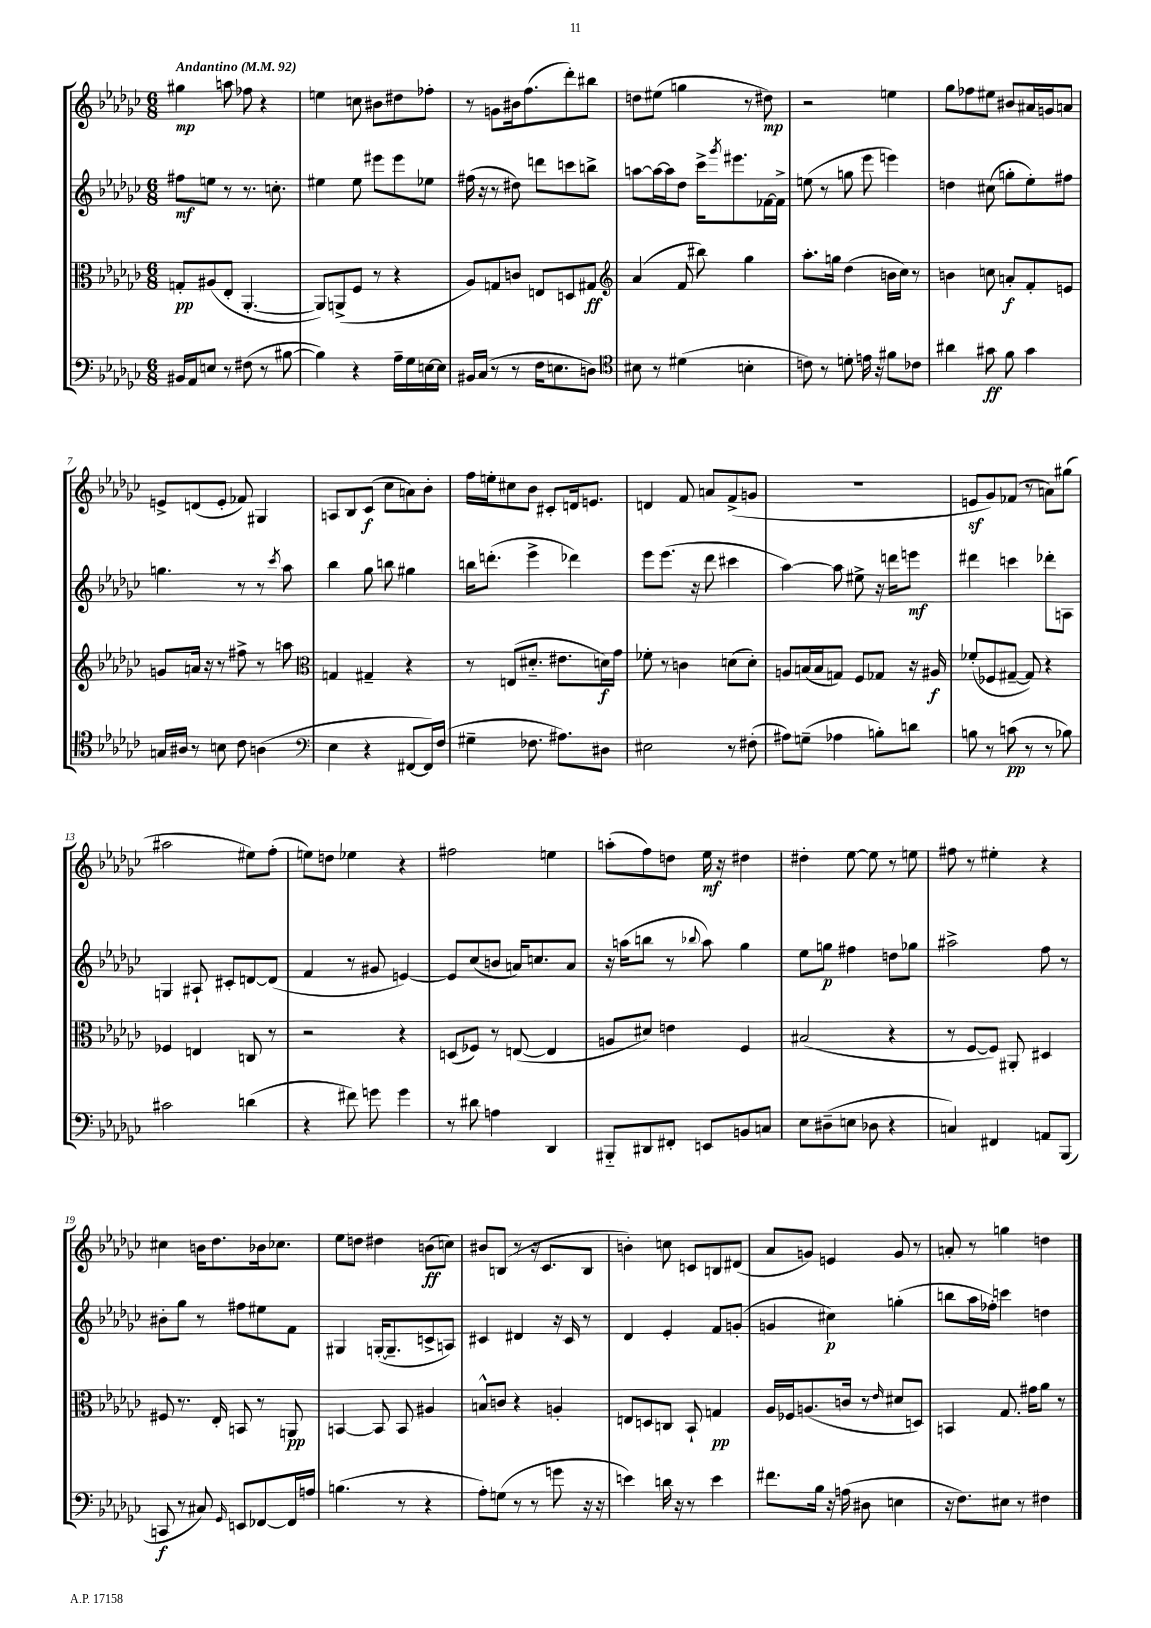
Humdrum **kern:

**kern	**dynam	**kern	**dynam	**kern	**dynam	**kern	**dynam
*part4	*part4	*part3	*part3	*part2	*part2	*part1	*part1
*staff4	*staff4	*staff3	*staff3	*staff2	*staff2	*staff1	*staff1
*clefF4	*	*clefC3	*	*clefG2	*	*clefG2	*
*k[b-e-a-d-g-c-]	*	*k[b-e-a-d-g-c-]	*	*k[b-e-a-d-g-c-]	*	*k[b-e-a-d-g-c-]	*
*M6/8	*	*M6/8	*	*M6/8	*	*M6/8	*
*MM92	*	*MM92	*	*MM92	*	*MM92	*
=1	=1	=1	=1	=1	=1	=1	=1
!	!	!	!	!	!	!LO:TX:a:B:t=Andantino	!
16BB#X/LL	.	8Gn'/L	pp	8ff#X\L	mf	4gg#X\	mp
16AA-/J	.	.	.	.	.	.	.
8En/J	.	(8A#X/	.	8een\J	.	.	.
8r	.	8E-'/J	.	8r	.	8aan\	.
(8F#X\	.	[4.AA-'/	.	8.r	.	8ff-X\	.
8r	.	.	.	.	.	4r	.
.	.	.	.	8.ccn'\	.	.	.
[8B#X\	.	.	.	.	.	.	.
=2	=2	=2	=2	=2	=2	=2	=2
4B#\])	.	8AA-/L])	.	4ee#X\	.	4een\	.
.	.	(8AAn^/	.	.	.	.	.
4r	.	8F/J	.	8ee#\	.	8ccn\	.
.	.	8r	.	8eee#X\L	.	8b#X\L	.
16A-~\LL	.	4r	.	8eee#\	.	8dd#X\	.
16G-\	.	.	.	.	.	.	.
[16En\	.	.	.	8ee-X\J	.	8ff-X'\J	.
16E\JJ]	.	.	.	.	.	.	.
=3	=3	=3	=3	=3	=3	=3	=3
16BB#X/LL	.	8A-/L)	.	(16ff#X\	.	8r	.
(16C-/JJ	.	.	.	16r	.	.	.
8r	.	8Gn/	.	8r	.	8gn\L	.
8r	.	8cn/J	.	8dd#X\)	.	16b#X\k	.
.	.	.	.	.	.	(8.ff\	.
16F\KL	.	8En/L	.	8dddn\L	.	.	.
8.En\	.	.	.	.	.	.	.
.	.	8Dn/	.	8cccn\	.	8ddd-'\)	.
8Dn\J)	.	8G#X/J	ff	8bbn^\J	.	8bb#X\J	.
=4	=4	=4	=4	=4	=4	=4	=4
*clefC4	*	*clefG2	*	*	*	*	*
8B#X\	.	(4a-/	.	[8aan\L	.	8ddn\L	.
8r	.	.	.	16aa\L_	.	(8ee#X\J	.
.	.	.	.	16aa\J]	.	.	.
(4d#X\	.	8f/	.	8dd-\J	.	4ggn\	.
.	.	8bb#X\)	.	16ccc-^\KL	.	.	.
.	.	.	.	8qggg-/	.	.	.
.	.	.	.	8.eee#X\	.	.	.
4Bn'\	.	4gg-\	.	.	.	8r	.
.	.	.	.	[16f-X\L	.	8dd#X\)	mp
.	.	.	.	16f-^\JJ]	.	.	.
=5	=5	=5	=5	=5	=5	=5	=5
8cn\)	.	8.aa-'\L	.	(8een\	.	2r	.
8r	.	.	.	8r	.	.	.
.	.	16ggn\Jk	.	.	.	.	.
8dn'\	.	(4dd-\	.	8ggn\	.	.	.
16en\	.	.	.	8eee-\	.	.	.
16r	.	.	.	.	.	.	.
8f#X\L	.	16bn\LL	.	4eeen\)	.	4een\	.
.	.	16cc-\JJ)	.	.	.	.	.
8c-X\J	.	8r	.	.	.	.	.
=6	=6	=6	=6	=6	=6	=6	=6
4a#X\	.	4bn\	.	4ddn\	.	8gg-\L	.
.	.	.	.	.	.	8ff-X\	.
8g#X\	ff	8ccn\	.	(8cc#X\	.	8ee#X\J	.
8f\	.	8an'/L	f	8ggn'\L	.	8b#X/L	.
4g#\	.	8f'/	.	8ee-'\)	.	16a#X/L	.
.	.	.	.	.	.	16gn/J	.
.	.	8en/J	.	8ff#X\J	.	8an/J	.
!!LO:LB:g=z
=7	=7	=7	=7	=7	=7	=7	=7
16Gn/LL	.	8gn/L	.	4.ggn\	.	8en^/L	.
16A#X/JJ	.	.	.	.	.	.	.
8r	.	16an/Jk	.	.	.	(8dn/	.
.	.	16r	.	.	.	.	.
8Bn\	.	8r	.	.	.	8e'/J	.
8c-\	.	8ff#X^\	.	8r	.	8f-X/)	.
(4An\	.	8r	.	8r	.	4G#X/	.
.	.	.	.	8qccc-/	.	.	.
.	.	8aan\	.	8aa-\	.	.	.
=8	=8	=8	=8	=8	=8	=8	=8
*clefF4	*	*clefC3	*	*	*	*	*
4E-\	.	4Gn/	.	4bb-\	.	8An/L	.
.	.	.	.	.	.	8B-/	.
4r	.	4G#X~/	.	8gg-\	.	(8c-/J	f
.	.	.	.	8bbn\	.	8cc-\L	.
[8FF#X/L	.	4r	.	4gg#X\	.	8an\)	.
16FF#/L])	.	.	.	.	.	8b-'\J	.
(16F/JJ	.	.	.	.	.	.	.
=9	=9	=9	=9	=9	=9	=9	=9
4G#X~\	.	8r	.	16bbn\KL	.	16ff\LL	.
.	.	.	.	(8.dddn'\J	.	16een'\J	.
.	.	(8En/L	.	.	.	8cc#X\	.
8.F-X\	.	8.d#X/J	.	4eee-^\	.	8b-\J	.
.	.	.	.	.	.	8c#X'/L	.
8.A#X\L)	.	8.e#X\L	.	.	.	.	.
.	.	.	.	4ddd-X\)	.	16dn/k	.
.	.	.	.	.	.	8.en/J	.
8D#X\J	.	16dn\L)	f	.	.	.	.
.	.	16g-\JJ	.	.	.	.	.
=10	=10	=10	=10	=10	=10	=10	=10
2E#X\	.	8f-X'\	.	8eee-\L	.	4dn/	.
.	.	8r	.	(8.eee-\J	.	.	.
.	.	4cn\	.	.	.	8f/	.
.	.	.	.	16r	.	.	.
.	.	.	.	8ddd-\	.	8an/L	.
8r	.	(8dn\L	.	4ccc#X\	.	(8f^/	.
(8F#X'\	.	8d'\J)	.	.	.	8gn/J	.
=11	=11	=11	=11	=11	=11	=11	=11
8A#X\L)	.	8An/L	.	[4aa-\)	.	2.r	.
(8Gn~\J	.	(16Bn/L	.	.	.	.	.
.	.	16B/J	.	.	.	.	.
4A-X\	.	8Gn/J)	.	8aa-\]	.	.	.
.	.	8F/L	.	8ee#X^\	.	.	.
8Bn'\L)	.	8G-X/J	.	16r	.	.	.
.	.	.	.	16dddn\KL	.	.	.
8dn\J	.	16r	.	8eeen\J	mf	.	.
.	.	16A#X/	f	.	.	.	.
=12	=12	=12	=12	=12	=12	=12	=12
8Bn\	.	(8f-X'/L	.	4ddd#X\	.	8enz/L	.
8r	.	8F-X/	.	.	.	8g-/)	.
(8cn\	pp	[8G#X~/J	.	4cccn\	.	(8f-X/J	.
8r	.	8G#/])	.	.	.	8r	.
8r	.	4r	.	8ddd-X'\L	.	8an\L)	.
8B-X\)	.	.	.	8An\J	.	(8gg#X\J	.
!!LO:LB:g=z
=13	=13	=13	=13	=13	=13	=13	=13
2c#X\	.	4F-X/	.	4Gn/	.	2aa#X\	.
.	.	4En/	.	8A#X`/	.	.	.
.	.	.	.	8c#X'/L	.	.	.
(4dn\	.	8Cn/	.	[8dn/	.	8ee#X\L)	.
.	.	8r	.	(8d/J]	.	(8ff'\J	.
=14	=14	=14	=14	=14	=14	=14	=14
4r	.	2r	.	4f/	.	8een\L)	.
.	.	.	.	.	.	8ddn\J	.
8f#X\)	.	.	.	8r	.	4ee-X\	.
8gn\	.	.	.	8g#X/	.	.	.
4g\	.	4r	.	[4en/)	.	4r	.
=15	=15	=15	=15	=15	=15	=15	=15
8r	.	(8Dn/L	.	8e/L]	.	2ff#X\	.
8d#X\	.	8F-X/J)	.	(8cc-/	.	.	.
4An\	.	8r	.	8bn/J	.	.	.
.	.	([8En/	.	16an/KL)	.	.	.
.	.	.	.	8.ccn/	.	.	.
4DD-/	.	4E/]	.	.	.	4een\	.
.	.	.	.	8a/J	.	.	.
=16	=16	=16	=16	=16	=16	=16	=16
8BBB#X/L	.	8An/L	.	16r	.	(8aan'\L	.
.	.	.	.	(16aan\KL	.	.	.
8DD#X/	.	8d#X/J)	.	8bbn\J	.	8ff\)	.
8FF#X'/J	.	4en\	.	8r	.	8ddn\J	.
.	.	.	.	8qqbb-X/	.	.	.
8EEn/L	.	.	.	8aa\)	.	16ee-\	mf
.	.	.	.	.	.	16r	.
8BBn/	.	4F/	.	4gg-\	.	4dd#X\	.
8Cn/J	.	.	.	.	.	.	.
=17	=17	=17	=17	=17	=17	=17	=17
8E-\L	.	(2B#X/	.	8ee-\L	.	4dd#X'\	.
(8D#X~\	.	.	.	8ggn\J	p	.	.
8En\J	.	.	.	4ff#X\	.	[8ee-\	.
8D-X\	.	.	.	.	.	8ee-\]	.
4r	.	4r	.	8ddn\L	.	8r	.
.	.	.	.	8gg-X\J	.	8een\	.
=18	=18	=18	=18	=18	=18	=18	=18
4Cn/)	.	8r	.	2aa#X^\	.	8ff#X\	.
.	.	[8F/L	.	.	.	8r	.
4FF#X/	.	8F/J])	.	.	.	4ee#X'\	.
.	.	8AA#X'/	.	.	.	.	.
8AAn/L	.	4D#X/	.	8ff\	.	4r	.
(8BBB-/J	.	.	.	8r	.	.	.
!!LO:LB:g=z
=19	=19	=19	=19	=19	=19	=19	=19
8CCn/	f	8F#X/	.	8b#X'\L	.	4cc#X\	.
8r	.	8.r	.	8gg-\J	.	.	.
8C#X/)	.	.	.	8r	.	16bn\KL	.
.	.	16E-'/	.	.	.	8.dd-\	.
16qqGG-/	.	.	.	.	.	.	.
8EEn/L	.	8BBn/	.	8ff#X\L	.	.	.
[8FF-X/	.	8r	.	8ee#X\	.	16b-X\k	.
.	.	.	.	.	.	8.cc-X\J	.
16FF-/L]	.	8AAn/	pp	8f\J	.	.	.
16An/JJ	.	.	.	.	.	.	.
=20	=20	=20	=20	=20	=20	=20	=20
(4.Bn\	.	[4BBn/	.	4G#X/	.	8ee-\L	.
.	.	.	.	.	.	8ddn\J	.
.	.	8BB/]	.	([16Gn'/KL	.	4dd#X\	.
.	.	.	.	8.G~/]	.	.	.
8r	.	8BB/	.	.	.	.	.
4r	.	4A#X/	.	8cn^/	.	(8bn\L	ff
.	.	.	.	8An/J)	.	8ccn\J)	.
=21	=21	=21	=21	=21	=21	=21	=21
8A-'\L)	.	8Bn^^/L	.	4c#X/	.	8b#X/L	.
(8Gn\J	.	8cn/J	.	.	.	(8Bn/J	.
8r	.	4r	.	4d#X/	.	8r	.
8r	.	.	.	.	.	16r	.
.	.	.	.	.	.	8.c-/L	.
8gn\	.	4An'/	.	16r	.	.	.
.	.	.	.	16c#/	.	.	.
16r	.	.	.	8r	.	8B/J	.
16r	.	.	.	.	.	.	.
=22	=22	=22	=22	=22	=22	=22	=22
4en\)	.	8En/L	.	4d-/	.	4bn'\)	.
.	.	8Dn/	.	.	.	.	.
16dn\	.	8Cn/J	.	4e-'/	.	8ccn\	.
16r	.	.	.	.	.	.	.
8r	.	8BB-`/	.	.	.	8cn/L	.
4e\	.	4Gn/	pp	8f/L	.	8Bn/	.
.	.	.	.	(8gn'/J	.	(8d#X/J	.
=23	=23	=23	=23	=23	=23	=23	=23
8.f#X\L	.	16A-/LL	.	4gn/	.	8a-/L	.
.	.	16F-X/J	.	.	.	.	.
.	.	(8.An/	.	.	.	8gn/J)	.
16B-\Jk	.	.	.	.	.	.	.
16r	.	.	.	4cc#X\)	p	4en/	.
(16An\	.	16cn/Jk	.	.	.	.	.
8D#X\	.	8r	.	.	.	.	.
.	.	16qqe-/	.	.	.	.	.
4En\	.	8d#X/L	.	(4ggn'\	.	8g/	.
.	.	8Dn/J)	.	.	.	8r	.
=24	=24	=24	=24	=24	=24	=24	=24
16r	.	4BBn/	.	8bbn\L	.	8an'/	.
8.F\L)	.	.	.	.	.	.	.
.	.	.	.	16aa-\L	.	8r	.
.	.	.	.	16ff-X'\JJ)	.	.	.
8E#X\J	.	8.G-/	.	4cccn\	.	4ggn\	.
8r	.	.	.	.	.	.	.
.	.	16g#X\KL	.	.	.	.	.
4F#X\	.	8a-\J	.	4ddn\	.	4ddn\	.
.	.	8r	.	.	.	.	.
==	==	==	==	==	==	==	==
*-	*-	*-	*-	*-	*-	*-	*-
